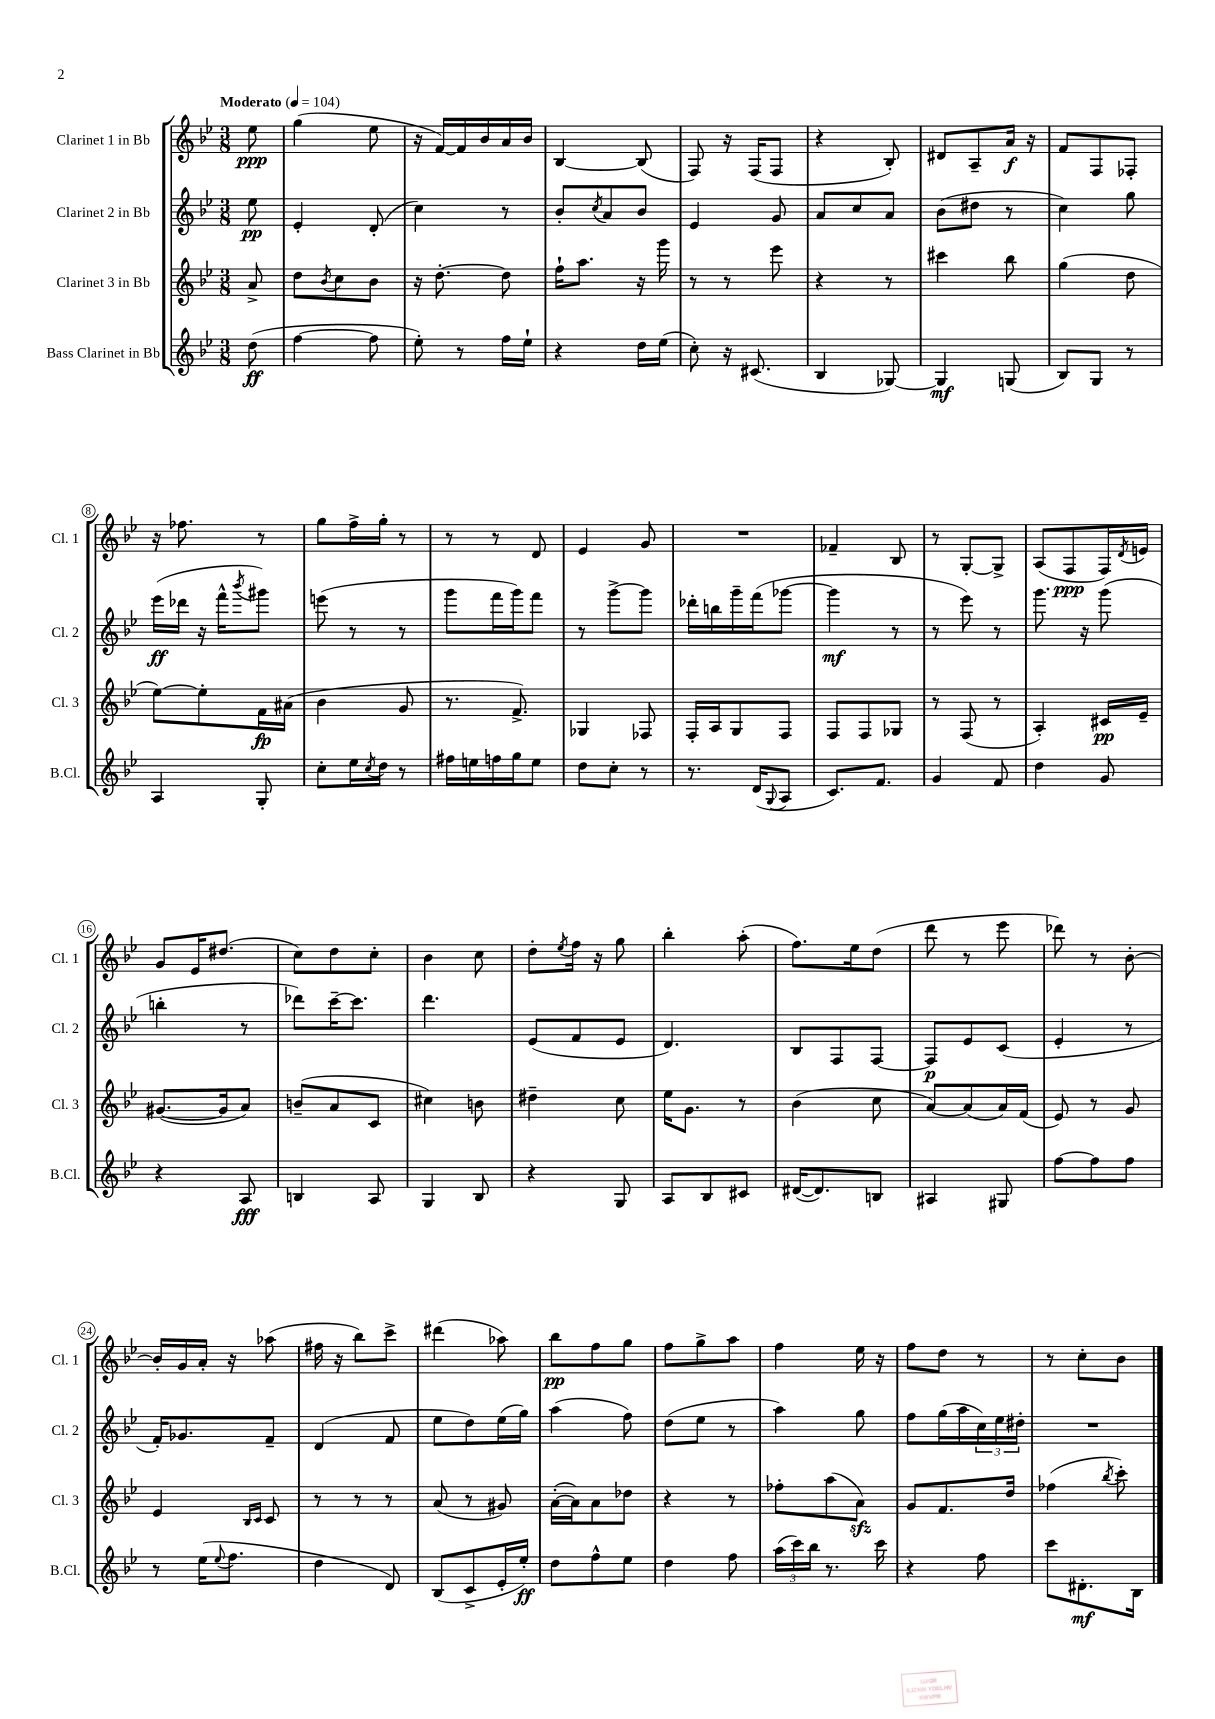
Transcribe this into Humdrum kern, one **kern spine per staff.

**kern	**kern	**kern	**kern
*staff4	*staff3	*staff2	*staff1
*clefG2	*clefG2	*clefG2	*clefG2
*k[b-e-]	*k[b-e-]	*k[b-e-]	*k[b-e-]
*M3/8	*M3/8	*M3/8	*M3/8
*MM104	*MM104	*MM104	*MM104
(8dd	8a^	8ee-	8ee-
=	=	=	=
[4ff	8dd	4e-'	(4gg
.	8qb-	.	.
.	8cc	.	.
8ff]	8b-	(8d'	8ee-
=	=	=	=
8ee-')	16r	4cc)	16r
.	[8.dd'	.	[16f)
8r	.	.	16f]
.	.	.	16b-
16ff	8dd]	8r	16a
16ee-`	.	.	16b-
=	=	=	=
4r	16ff`	8b-'	[4B-
.	8.aa	.	.
.	.	8qcc	.
.	.	8a	.
16dd	16r	8b-	(8B-]
(16ee-	16ggg	.	.
=	=	=	=
8cc')	8r	4e-	8F)
16r	8r	.	16r
(8.c#	.	.	(16F
.	8eee-	8g	8F
=	=	=	=
4B-	4r	8a	4r
.	.	8cc	.
[8G-)	8r	8a	8B-')
=	=	=	=
4G-]	4ccc#	(8b-	8d#
.	.	8dd#	8A~
(8G	8bb-	8r	16a
.	.	.	16r
=	=	=	=
8B-)	(4gg	4cc)	8f
8G	.	.	8F
8r	8dd	8gg	8F-'
=	=	=	=
4A	[8ee-)	(16eee-	16r
.	.	16ddd-	8.ff-
.	8ee-']	16r	.
.	.	16fff^^	.
.	.	8qbbb-	.
8G'	16f	8ggg#)	8r
.	(16a#	.	.
=	=	=	=
8cc'	4b-	(8eee	8gg
16ee-	.	8r	16ff^
8qcc	.	.	.
16dd	.	.	16gg'
8r	8g	8r	8r
=	=	=	=
16ff#	8.r	8ggg	8r
16ee	.	.	.
16ff	.	16fff	8r
16gg	8.f^)	16ggg)	.
8ee	.	8fff	8d
=	=	=	=
8dd	4G-	8r	4e-
8cc'	.	[8ggg^	.
8r	8F-	8ggg]	8g
=	=	=	=
8.r	16F'	16ddd-'	4.r
.	16A	16bb	.
.	8G	16ggg~	.
(16d	.	(16fff	.
8qqG	.	.	.
8A	8F	[8ggg-	.
=	=	=	=
8.c)	8F	4ggg-]	4f-~
.	8F	.	.
8.f	.	.	.
.	8G-	8r	8B-
=	=	=	=
4g	8r	8r	8r
.	(8F	8eee-)	[8G'
8f	8r	8r	8G^]
=	=	=	=
4dd	4A')	8.ggg	(8A
.	.	.	8F
.	.	16r	.
8g	16c#	(8ggg	16F)
.	.	.	8qd
.	16e-~	.	16e
=	=	=	=
4r	([8.g#	4bb'	8g
.	.	.	16e-
.	16g#]	.	(8.dd#
8A	8a)	8r	.
=	=	=	=
4B	(8b~	8ddd-)	8cc)
.	8a	[16ccc~	8dd
.	.	8.ccc]	.
8A	8c	.	8cc'
=	=	=	=
4G	4cc#)	4.ddd	4b-
8B-	8b	.	8cc
=	=	=	=
4r	4dd#~	(8e-	8dd'
.	.	.	8qee-
.	.	8f	16ff
.	.	.	16r
8G	8cc	8e-	8gg
=	=	=	=
8A	16ee-	4.d)	4bb-'
.	8.g	.	.
8B-	.	.	.
8c#	8r	.	(8aa'
=	=	=	=
([16d#	(4b-	8B-	8.ff)
8.d#])	.	.	.
.	.	8F	.
.	.	.	16ee-
8B	8cc	[8F	(8dd
=	=	=	=
4A#	[8a)	8F]	8ddd
.	(8a]	8e-	8r
8G#	16a)	(8c	8eee-
.	(16f	.	.
=	=	=	=
[8ff	8e-)	4e-'	8ddd-)
8ff]	8r	.	8r
8ff	8g	8r	[8b-'
=	=	=	=
8r	4e-	16f')	16b-']
.	.	8.g-	16g
(16ee-	.	.	16a'
8qqee-	.	.	.
8.ff	.	.	16r
.	16qqB-	.	.
.	16qqc	.	.
.	8c	8f~	(8aa-
=	=	=	=
4dd	8r	(4d	16ff#
.	.	.	16r
.	8r	.	8bb-)
8d)	8r	8f	8ccc^
=	=	=	=
(8B-	(8a	8ee-	(4ddd#
8c^	8r	8dd)	.
16e-'	8g#)	(16ee-	8aa-)
16ee-')	.	16gg)	.
=	=	=	=
8dd	([16a'	(4aa	8bb-
.	16a])	.	.
8ff^^	8a	.	8ff
8ee-	8dd-	8ff)	8gg
=	=	=	=
4dd	4r	(8dd	8ff
.	.	8ee-	8gg^
8ff	8r	8r	8aa
=	=	=	=
(24aa	8ff-'	4aa)	4ff
24ccc)	.	.	.
24bb-	.	.	.
8.r	(8aa	.	.
.	8a)	8gg	16ee-
16ccc	.	.	16r
=	=	=	=
4r	8g	8ff	8ff
.	8.f	(16gg	8dd
.	.	16aa	.
8ff	.	24cc)	8r
.	.	24ee-	.
.	16dd	.	.
.	.	24dd#'	.
=	=	=	=
8ccc	(4ff-	4.r	8r
8.d#'	.	.	8cc'
.	8qbb-	.	.
.	8ccc')	.	8b-
16B-	.	.	.
==	==	==	==
*-	*-	*-	*-
